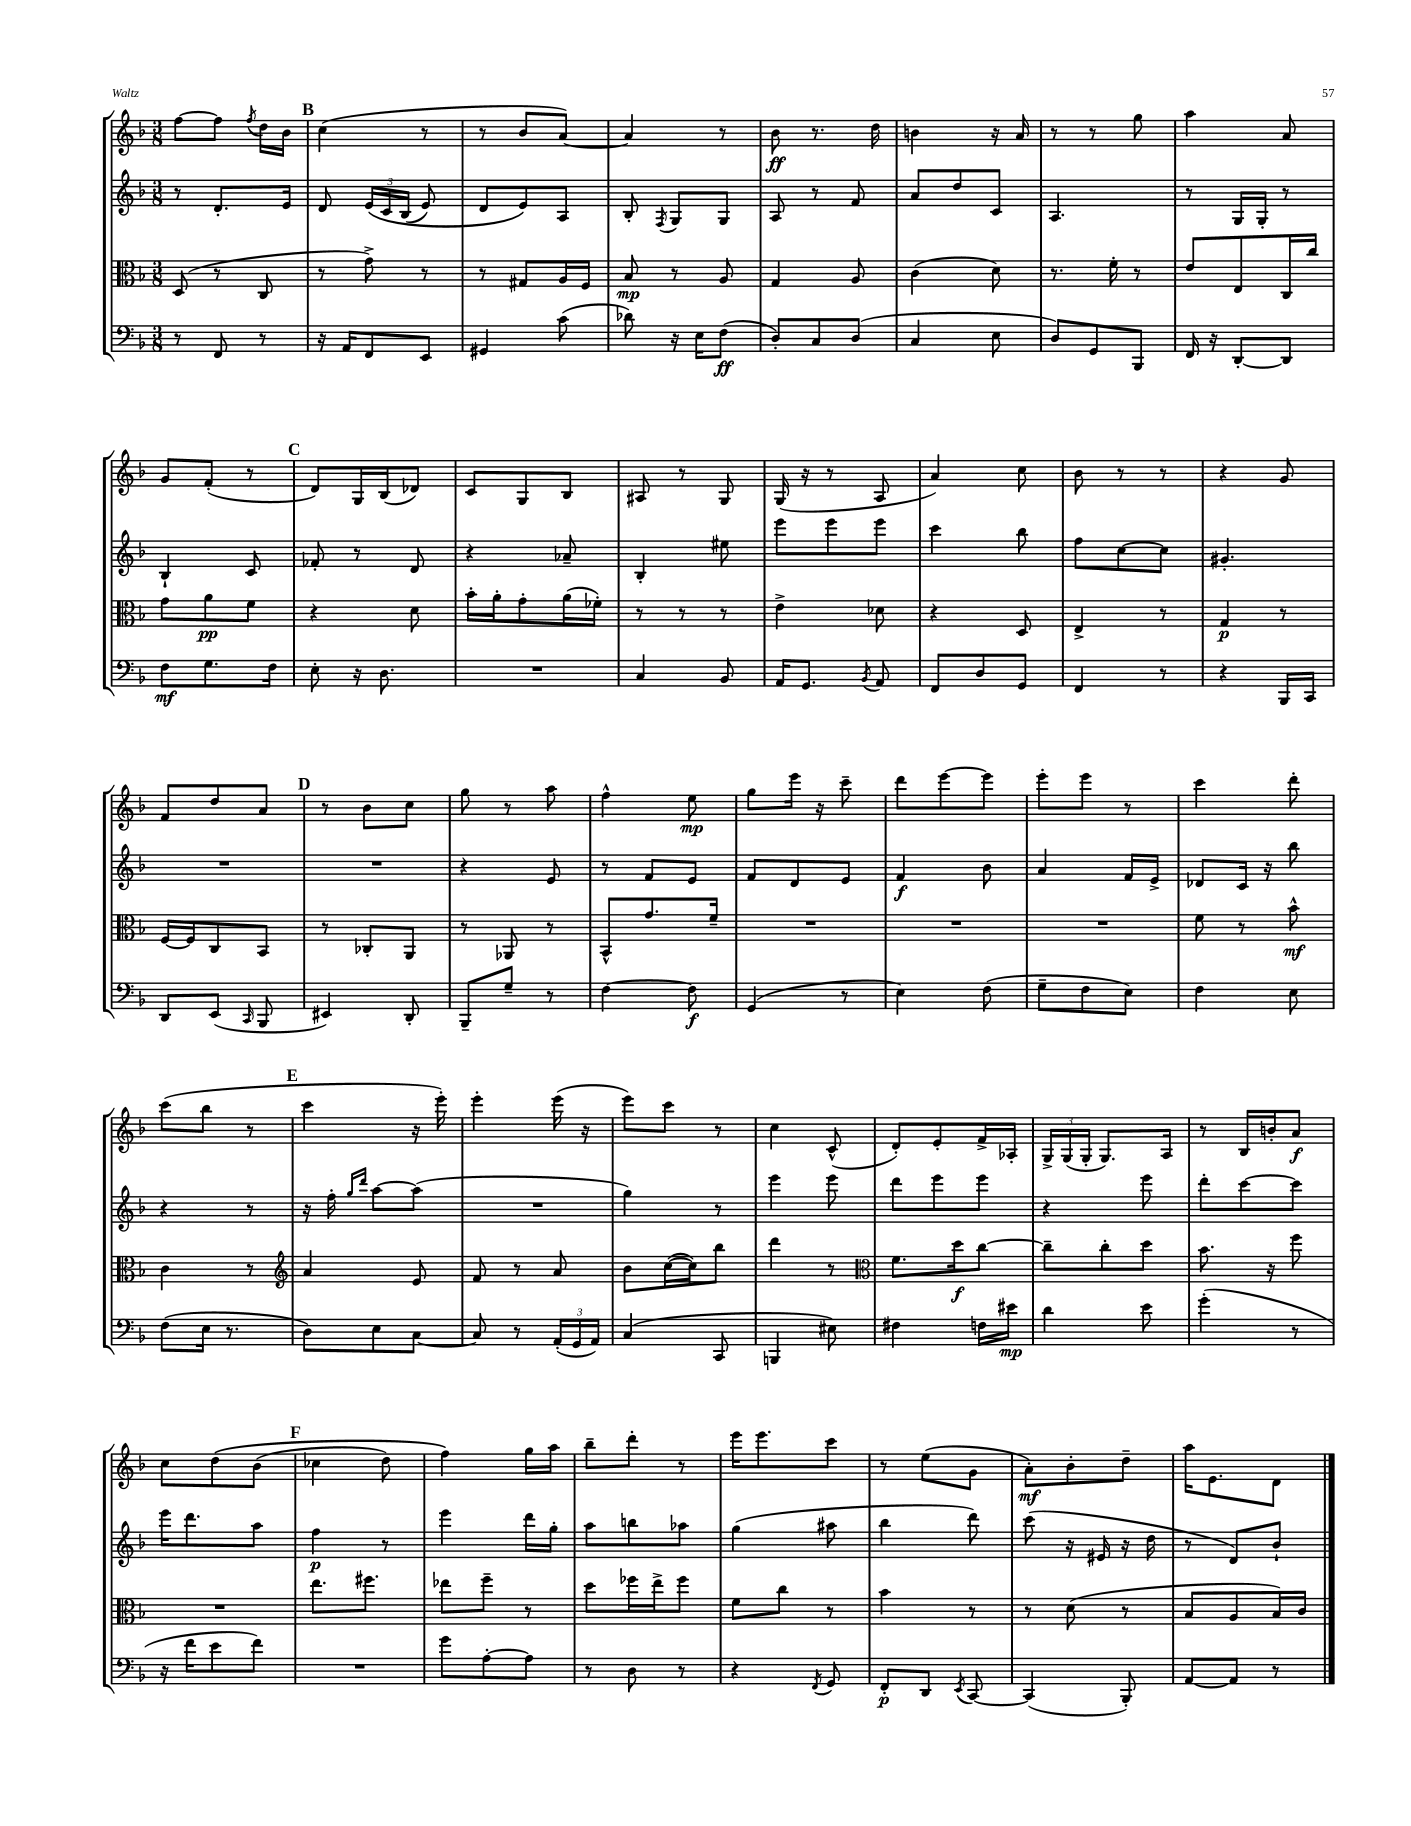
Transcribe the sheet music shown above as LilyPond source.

<<
\new StaffGroup <<
\new Staff = "s0" {
    \clef treble \key f \major \numericTimeSignature \time 3/8
    \autoBeamOff f''8[~ f''8] \acciaccatura { f''8 } d''16[ bes'16] |
    \mark \markup { \bold "B" } c''4( r8 |
    r8 bes'8[ a'8]~) |
    a'4 r8 |
    bes'8\ff r8. d''16 |
    b'4 r16 a'16 |
    r8 r8 g''8 |
    a''4 a'8 |
    g'8[ f'8]-.( r8 |
    \mark \markup { \bold "C" } d'8[) g16 bes16( des'8]) |
    c'8[ g8 bes8] |
    ais8 r8 g8 |
    g16( r16 r8 a8 |
    a'4) c''8 |
    bes'8 r8 r8 |
    r4 g'8 |
    f'8[ d''8 a'8] |
    \mark \markup { \bold "D" } r8 bes'8[ c''8] |
    g''8 r8 a''8 |
    f''4-^ e''8\mp |
    g''8[ e'''16] r16 c'''8-- |
    d'''8[ e'''8~ e'''8] |
    e'''8[-. e'''8] r8 |
    c'''4 d'''8-. |
    c'''8[( bes''8] r8 |
    \mark \markup { \bold "E" } c'''4 r16 e'''16-.) |
    e'''4-. e'''16( r16 |
    e'''8[) c'''8] r8 |
    c''4 c'8-^( |
    d'8[-.) e'8-. f'16-> aes16]-. |
    \tuplet 3/2 { g16[-> g16( g16]-. } g8.[) a16] |
    r8 bes16[ b'16-. a'8]\f |
    c''8[ d''8\( bes'8]( |
    \mark \markup { \bold "F" } ces''4 d''8) |
    f''4\) g''16[ a''16] |
    bes''8[-- d'''8]-. r8 |
    e'''16[ e'''8. c'''8] |
    r8 e''8[( g'8] |
    a'8[-.\mf) bes'8-. d''8]-- |
    a''16[ e'8. d'8] \bar "|." |
}
\new Staff = "s1" {
    \clef treble \key f \major \numericTimeSignature \time 3/8
    \autoBeamOff r8 d'8.[-. e'16] |
    \mark \markup { \bold "B" } d'8 \tuplet 3/2 { e'16[\( c'16 bes16]( } e'8) |
    d'8[ e'8\) a8] |
    bes8-. \acciaccatura { f8 } g8[ g8] |
    a8 r8 f'8 |
    a'8[ d''8 c'8] |
    a4. |
    r8 g16[ g16]-. r8 |
    bes4-! c'8 |
    \mark \markup { \bold "C" } fes'8-. r8 d'8 |
    r4 aes'8-- |
    bes4-. eis''8 |
    e'''8[ e'''8 e'''8] |
    c'''4 bes''8 |
    f''8[ c''8~ c''8] |
    gis'4.-. |
    R4. |
    \mark \markup { \bold "D" } R4. |
    r4 e'8 |
    r8 f'8[ e'8] |
    f'8[ d'8 e'8] |
    f'4\f bes'8 |
    a'4 f'16[ e'16]-> |
    des'8[ c'16] r16 bes''8 |
    r4 r8 |
    \mark \markup { \bold "E" } r16 f''16-. \grace { g''16[ d'''16] } a''8[~ a''8]( |
    R4. |
    g''4) r8 |
    e'''4 e'''8 |
    d'''8[ e'''8 e'''8] |
    r4 e'''8 |
    d'''8[-. c'''8~ c'''8] |
    e'''16[ d'''8. a''8] |
    \mark \markup { \bold "F" } f''4\p r8 |
    e'''4 d'''16[ g''16]-. |
    a''8[ b''8 aes''8] |
    g''4( ais''8 |
    bes''4 d'''8) |
    c'''8( r16 eis'16 r16 d''16 |
    r8 d'8[) bes'8]-! \bar "|." |
}
\new Staff = "s2" {
    \clef alto \key f \major \numericTimeSignature \time 3/8
    \autoBeamOff d8( r8 c8 |
    \mark \markup { \bold "B" } r8 g'8->) r8 |
    r8 gis8[ a16 f16] |
    bes8\mp r8 a8 |
    g4 a8 |
    c'4( d'8) |
    r8. f'16-. r8 |
    e'8[ e8 c16 c''16] |
    g'8[ a'8\pp f'8] |
    \mark \markup { \bold "C" } r4 d'8 |
    bes'16[-. a'16-. g'8-. a'16( fes'16]-.) |
    r8 r8 r8 |
    e'4-> des'8 |
    r4 d8 |
    e4-> r8 |
    g4\p r8 |
    f16[~ f16 c8 bes,8] |
    \mark \markup { \bold "D" } r8 ces8[-. a,8] |
    r8 aes,8 r8 |
    bes,8[-^ g'8. f'16]-- |
    R4. |
    R4. |
    R4. |
    f'8 r8 bes'8-^\mf |
    c'4 r8 |
    \mark \markup { \bold "E" } \clef treble a'4 e'8 |
    f'8 r8 a'8 |
    bes'8[ c''16~( c''16) bes''8] |
    d'''4 r8 |
    \clef alto f'8.[ d''16\f c''8]~ |
    c''8[-- c''8-. d''8] |
    bes'8. r16 f''8 |
    R4. |
    \mark \markup { \bold "F" } e''8.[ fis''8.] |
    ees''8[ f''8]-- r8 |
    d''8[ fes''16 e''16-> fes''8] |
    f'8[ c''8] r8 |
    bes'4 r8 |
    r8 d'8( r8 |
    bes8[ a8 bes16) c'16] \bar "|." |
}
\new Staff = "s3" {
    \clef bass \key f \major \numericTimeSignature \time 3/8
    \autoBeamOff r8 f,8 r8 |
    \mark \markup { \bold "B" } r16 a,16[ f,8 e,8] |
    gis,4 c'8( |
    des'8) r16 e16[ f8]\ff( |
    d8[-.) c8 d8]( |
    c4 e8 |
    d8[) g,8 bes,,8] |
    f,16 r16 d,8[~-. d,8] |
    f8[\mf g8. f16] |
    \mark \markup { \bold "C" } e8-. r16 d8. |
    R4. |
    c4 bes,8 |
    a,16[ g,8.] \acciaccatura { bes,8 } a,8 |
    f,8[ d8 g,8] |
    f,4 r8 |
    r4 bes,,16[ c,16] |
    d,8[ e,8]( \grace { c,16 } bes,,8 |
    \mark \markup { \bold "D" } eis,4) d,8-. |
    bes,,8[-- g8]-- r8 |
    f4~ f8\f |
    g,4( r8 |
    e4) f8( |
    g8[-- f8 e8]) |
    f4 e8 |
    f8[( e16] r8. |
    \mark \markup { \bold "E" } d8[) e8 c8]~ |
    c8 r8 \tuplet 3/2 { a,16[-.( g,16 a,16]) } |
    c4( c,8 |
    b,,4 eis8) |
    fis4 f16[ eis'16]\mp |
    d'4 e'8 |
    g'4-.( r8 |
    r16 f'16[ e'8 f'8]) |
    \mark \markup { \bold "F" } R4. |
    g'8[ a8~-. a8] |
    r8 d8 r8 |
    r4 \acciaccatura { f,8 } g,8 |
    f,8[-.\p d,8] \acciaccatura { e,8 } c,8~ |
    c,4( bes,,8-.) |
    a,8[~ a,8] r8 \bar "|." |
}
>>
>>
\layout { \context { \Score \remove "Bar_number_engraver" } }
